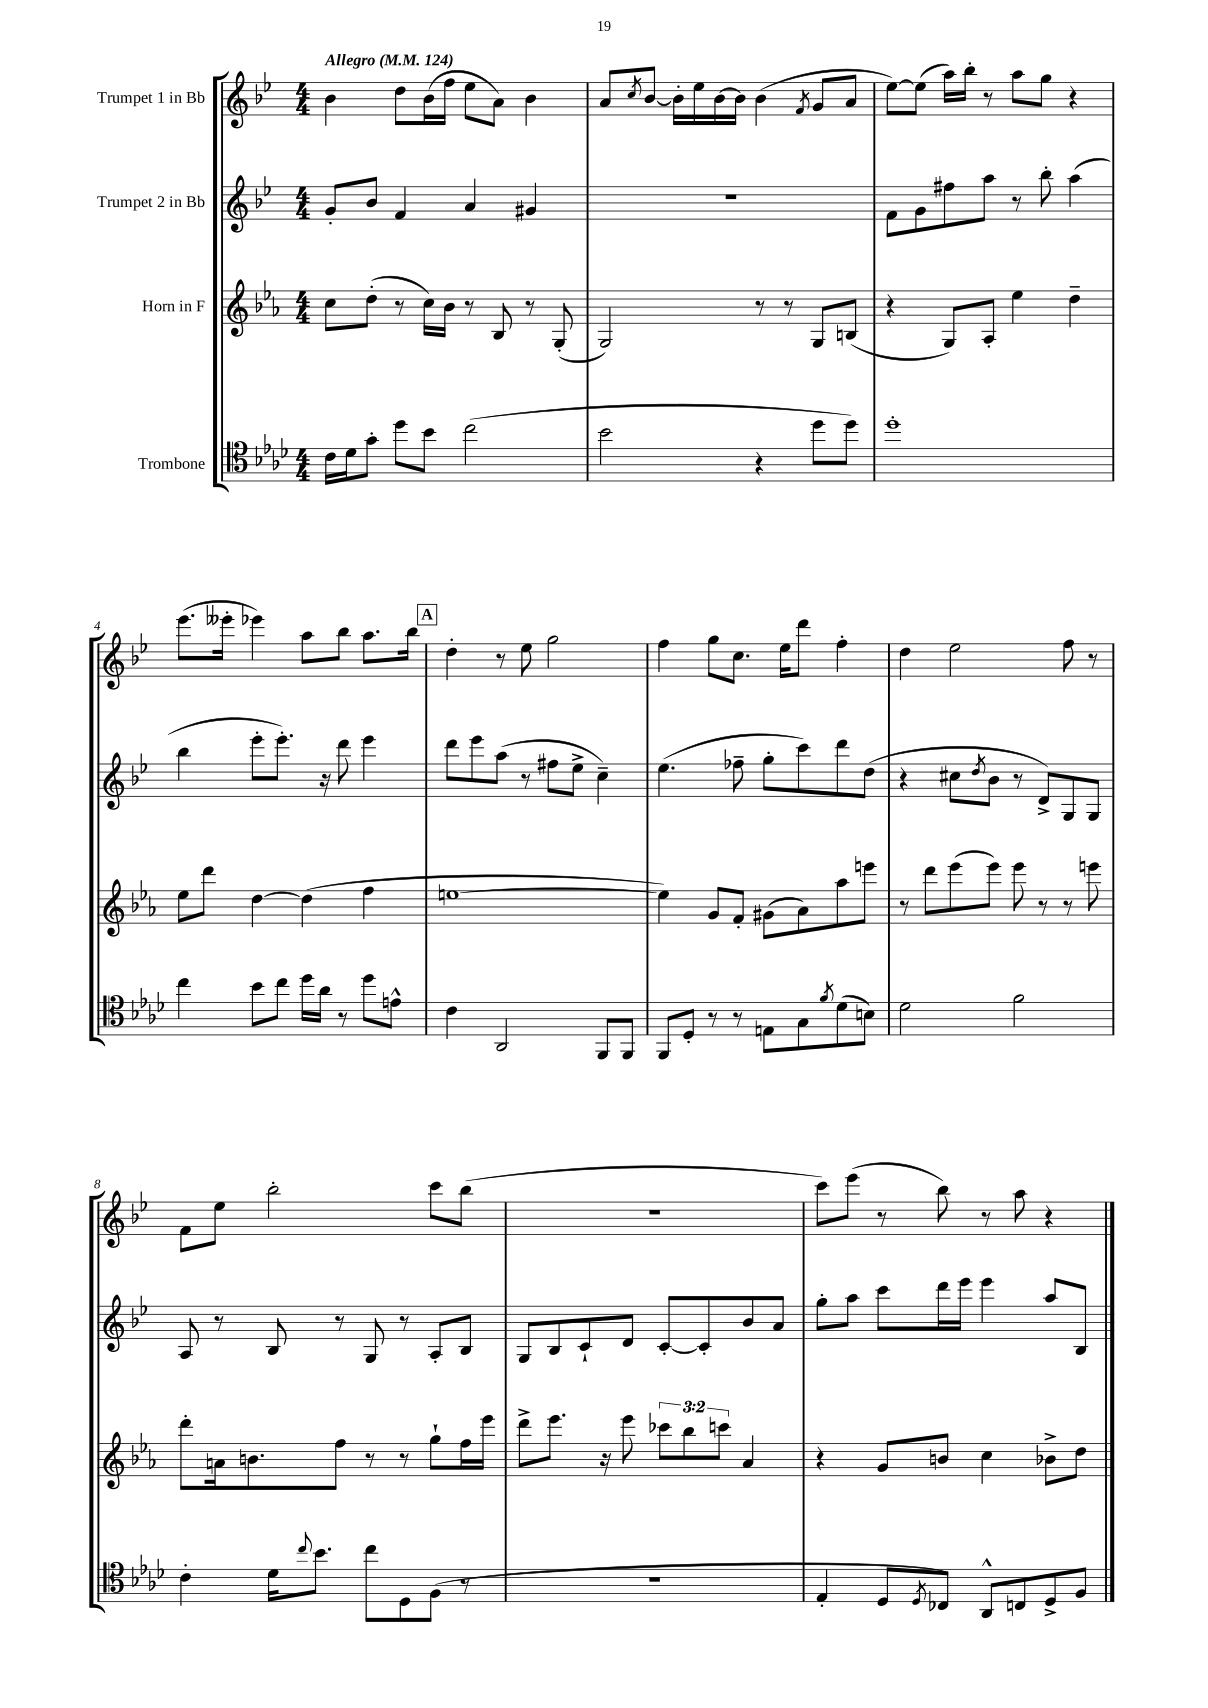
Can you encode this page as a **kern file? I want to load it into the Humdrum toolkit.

**kern	**kern	**kern	**kern
*part4	*part3	*part2	*part1
*staff4	*staff3	*staff2	*staff1
*I"Trombone	*I"Horn in F	*I"Trumpet 2 in Bb	*I"Trumpet 1 in Bb
*clefC4	*clefG2	*clefG2	*clefG2
*k[b-e-a-d-]	*k[b-e-a-]	*k[b-e-]	*k[b-e-]
*M4/4	*M4/4	*M4/4	*M4/4
*MM124	*MM124	*MM124	*MM124
=1	=1	=1	=1
!	!	!	!LO:TX:a:B:t=Allegro
16c\LL	8cc\L	8g'/L	4b-\
16d-\J	.	.	.
8g'\J	(8dd'\J	8b-/J	.
8dd-\L	8r	4f/	8dd\L
8b-\J	16cc\LL)	.	(16b-\L
.	16b-\JJ	.	16ff\JJ
(2cc\	8r	4a/	8ee-\L
.	8B-/	.	8a\J)
.	8r	4g#X/	4b-\
.	(8G'/	.	.
=2	=2	=2	=2
2b-\	2G/)	1r	8a/L
.	.	.	8qcc/
.	.	.	[8b-/J
.	.	.	16b-'\LL]
.	.	.	16ee-\
.	.	.	[16b-\
.	.	.	16b-\JJ]
4r	8r	.	(4b-\
.	8r	.	.
.	.	.	8qf/
8dd-\L	8G/L	.	8g/L
8dd-\J)	(8Bn/J	.	8a/J
=3	=3	=3	=3
1dd-'	4r	8f\L	[8ee-\L)
.	.	8g\	(8ee-\J]
.	8G/L)	8ff#X\	16aa\LL)
.	.	.	16bb-'\JJ
.	8A-'/J	8aa\J	8r
.	4ee-\	8r	8aa\L
.	.	8bb-'\	8gg\J
.	4dd~\	(4aa\	4r
!!LO:LB:g=z
=4	=4	=4	=4
4cc\	8ee-\L	4bb-\	(8.eee-\L
.	8ddd\J	.	.
.	.	.	16eee--X'\Jk
8b-\L	[4dd\	8eee-'\L	4eee-X\)
8cc\J	.	8.eee-'\J)	.
16dd-\LL	(4dd\]	.	8aa\L
16a-\JJ	.	16r	.
8r	.	8ddd\	8bb-\J
8dd-\L	4ff\	4eee-\	8.aa\L
8en^^\J	.	.	.
.	.	.	16bb-\Jk
!!LO:REH:place=s1:t=A
=5	=5	=5	=5
4c\	[1een	8ddd\L	4dd'\
.	.	8eee-\	.
2AA-/	.	(8aa\J	8r
.	.	8r	8ee-\
.	.	8ff#X\L	2gg\
.	.	8ee-^\J	.
8FF/L	.	4cc~\)	.
8FF/J	.	.	.
=6	=6	=6	=6
8FF/L	4ee\])	(4.ee-\	4ff\
8D-'/J	.	.	.
8r	8g/L	.	8gg\L
8r	8f'/J	8ff-X~\	8.cc\J
8En\L	(8g#X\L	8gg'\L	.
.	.	.	16ee-\KL
8G\	8a-\)	8ccc\)	8ddd\J
8qf/	.	.	.
(8d-\	8aa-\	8ddd\	4ff'\
8Bn\J)	8eeen\J	(8dd\J	.
=7	=7	=7	=7
2d-\	8r	4r	4dd\
.	8ddd\L	.	.
.	(8eee-\	8cc#X\L	2ee-\
.	.	8qdd/	.
.	8eee-\J)	8b-\J	.
2f\	8eee-\	8r	.
.	8r	8d^/L)	.
.	8r	8G/	8ff\
.	8eeen\	8G/J	8r
!!LO:LB:g=z
=8	=8	=8	=8
4c'\	8ddd'\L	8A/	8f\L
.	16an\k	8r	8ee-\J
.	8.bn\	.	.
16d-\KL	.	8B-/	2bb-'\
8qqcc/	.	.	.
8.b-\J	.	.	.
.	8ff\J	8r	.
8cc\L	8r	8G/	.
8D-\	8r	8r	.
(8F\J	8gg`\L	8A'/L	8ccc\L
8r	16ff\L	8B-/J	(8bb-\J
.	16eee-\JJ	.	.
=9	=9	=9	=9
1r	8ddd^\L	8G/L	1r
.	8.eee-\J	8B-/	.
.	.	8c`/	.
.	16r	.	.
.	8eee-\	8d/J	.
.	12ccc-X\L	[8c'/L	.
.	12bb-\	.	.
.	.	8c'/]	.
.	12cccn\J	.	.
.	4a-/	8b-/	.
.	.	8a/J	.
=10	=10	=10	=10
4E-'/	4r	8gg'\L	8ccc\L)
.	.	8aa\J	(8eee-\J
8D-/L	8g/L	8ccc\L	8r
8qD-/	.	.	.
8C-X/J)	8bn/J	16ddd\L	8bb-\)
.	.	16eee-\JJ	.
8AA-^^/L	4cc\	4eee-\	8r
8Cn/	.	.	8aa\
8D-^/	8b-X^\L	8aa/L	4r
8F/J	8dd\J	8B-/J	.
==	==	==	==
*-	*-	*-	*-
